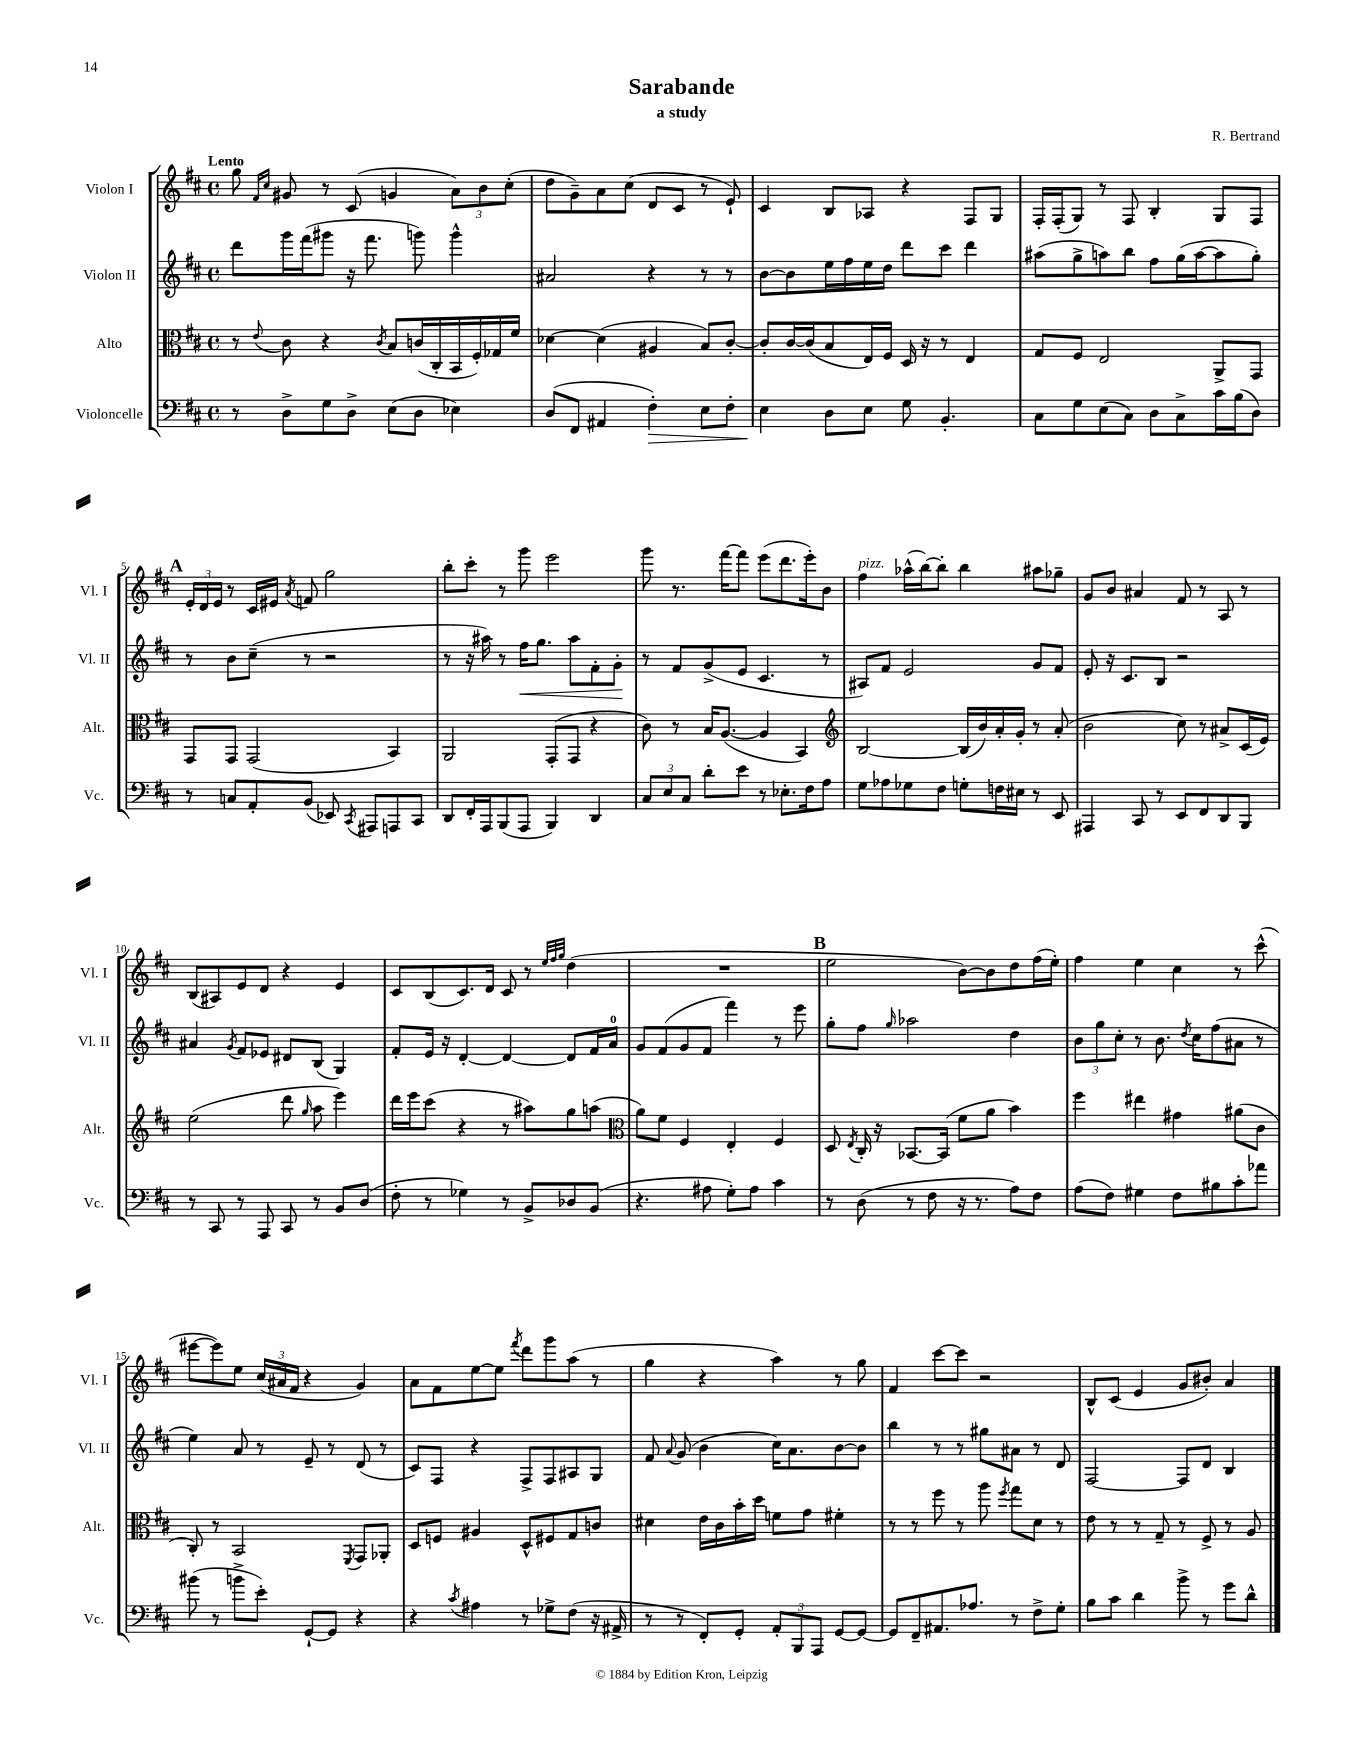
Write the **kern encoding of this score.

**kern	**dynam	**kern	**kern	**dynam	**kern
*part4	*part4	*part3	*part2	*part2	*part1
*staff4	*staff4	*staff3	*staff2	*staff2	*staff1
*I"Violoncelle	*	*I"Alto	*I"Violon II	*	*I"Violon I
*I'Vc.	*	*I'Alt.	*I'Vl. II	*	*I'Vl. I
*clefF4	*	*clefC3	*clefG2	*	*clefG2
*k[f#c#]	*	*k[f#c#]	*k[f#c#]	*	*k[f#c#]
*M4/4	*	*M4/4	*M4/4	*	*M4/4
*met(c)	*	*met(c)	*met(c)	*	*met(c)
=1	=1	=1	=1	=1	=1
!	!	!	!	!	!LO:TX:a:B:t=Lento
8r	.	8r	8ddd\L	.	8gg\
.	.	.	.	.	16qqf#/LL
.	.	8qqe/	.	.	16qqcc#/JJ
8D^\L	.	8c#\	16ggg\L	.	8g#X/
.	.	.	(16fff#\J	.	.
8G\	.	4r	8ggg#X\J	.	8r
8D^\J	.	.	16r	.	(8c#/
.	.	.	8.fff#\	.	.
.	.	8qc#/	.	.	.
(8E\L	.	8B/L	.	.	4gn/
8D\J	.	(16cn/L	8gggn\)	.	.
.	.	16C#'/	.	.	.
4E-X\)	.	16BB/	4ggg^^\	.	12a\L)
.	.	16F#'/)	.	.	.
.	.	.	.	.	12b\
.	.	16G-X/	.	.	.
.	.	.	.	.	(12cc#'\J
.	.	16f#/JJ	.	.	.
=2	=2	=2	=2	=2	=2
(8D/L	.	[4d-X\	2a#X/	.	8dd\L
8FF#/J	.	.	.	.	8g~\)
4AA#X/	.	(4d-\]	.	.	8a\
.	.	.	.	.	(8cc#\J
!	!LO:HP:b	!	!	!	!
4F#'\)	>	4A#X/	4r	.	8d/L
.	.	.	.	.	8c#/J
8E\L	.	8B/L)	8r	.	8r
8F#'\J	.	[8c#'/J	8r	.	8e`/)
=3	=3	=3	=3	=3	=3
4E\	.	8c#'/L]	[8b\L	.	4c#/
.	.	[16c#/L	8b\]	.	.
.	.	(16c#/J]	.	.	.
8D\L	]	8B/	16ee\L	.	8B/L
.	.	.	16ff#\	.	.
8E\J	.	16E/L)	16ee\	.	8A-X/J
.	.	16F#/JJ	16dd\JJ	.	.
8G\	.	16D/	8ddd\L	.	4r
.	.	16r	.	.	.
4.BB'/	.	8r	8ccc#\J	.	.
.	.	4E/	4ddd\	.	8F#/L
.	.	.	.	.	8G/J
=4	=4	=4	=4	=4	=4
8C#\L	.	8G/L	(8aa#X\L	.	16F#'/LL
.	.	.	.	.	(16F#'/J
8G\	.	8F#/J	8gg^\	.	8G/J)
(8E\	.	2E/	8aan\)	.	8r
8C#\J)	.	.	8bb\J	.	8F#/
8D\L	.	.	8ff#\L	.	4B'/
8C#^\	.	.	(16gg\L	.	.
.	.	.	[16aa\J	.	.
16c#\L	.	8AA^/L	8aa\]	.	8G/L
(16B\J	.	.	.	.	.
8D\J)	.	8GG/J	8gg'\J)	.	8F#/J
!!LO:LB:g=z
!!LO:REH:place=s1:t=A
=5	=5	=5	=5	=5	=5
8r	.	8GG/L	8r	.	24e'/LL
.	.	.	.	.	24d/
.	.	.	.	.	24e/JJ
8Cn/L	.	8GG/J	8b\L	.	8r
8AA'/	.	(2GG/	(8cc#~\J	.	16c#/LL
.	.	.	.	.	16e#X/JJ
.	.	.	.	.	8qa/
(8BB/J	.	.	8r	.	8fn/
8EE-X/)	.	.	2r	.	2gg\
8qCC#/	.	.	.	.	.
8AAA#X/L	.	.	.	.	.
8AAAn/	.	4BB/)	.	.	.
8CC#/J	.	.	.	.	.
=6	=6	=6	=6	=6	=6
8DD/L	.	2AA/	8r	.	8bb'\L
16FF#'/L	.	.	16r	.	8ccc#'\J
16AAA/J	.	.	16aa#X\)	.	.
(8BBB/	.	.	8r	.	8r
!	!	!	!	!LO:HP:b	!
8AAA/J	.	.	16ff#\KL	<	8ggg\
.	.	.	8.gg\J	.	.
4BBB/)	.	(8GG'/L	.	.	2eee\
.	.	8GG/J	8aa#\L	.	.
4DD/	.	4r	8f#'\	.	.
.	.	.	8g'\J	.	.
.	.	.	.	[	.
=7	=7	=7	=7	=7	=7
12C#/L	.	8c#\)	8r	.	8ggg\
12E/	.	.	.	.	.
.	.	8r	8f#/L	.	8.r
12C#/J	.	.	.	.	.
8d'\L	.	16B/KL	(8g^/	.	.
.	.	([8.A/J	.	.	[16fff#\KL
8e\J	.	.	8e/J	.	8fff#\J]
8r	.	4A/]	4.c#/	.	(8eee\L
8.E-X'\L	.	.	.	.	8.ddd\
.	.	4BB/)	.	.	.
16F#\k	.	.	.	.	16eee'\k)
8A\J	.	.	8r	.	8b\J
=8	=8	=8	=8	=8	=8
*	*	*clefG2	*	*	*
!	!	!	!	!	!LO:TX:a:i:t=pizz.
8G\L	.	[2B/	8A#X/L)	.	4ff#\
8A-X\	.	.	8f#/J	.	.
8G-X\	.	.	2e/	.	(16aa-X^^\LL
.	.	.	.	.	[16bb\J)
8F#\J	.	.	.	.	8bb'\J]
8Gn'\L	.	(16B/LL]	.	.	4bb\
.	.	16b/)	.	.	.
16Fn\L	.	16a'/	.	.	.
16E#X\JJ	.	16g'/JJ	.	.	.
8r	.	8r	8g/L	.	8aa#X\L
8EE/	.	(8a'/	8f#/J	.	8gg-X~\J
=9	=9	=9	=9	=9	=9
4AAA#X/	.	2b\	8e'/	.	8g/L
.	.	.	16r	.	8b/J
.	.	.	8.c#/L	.	.
8CC#/	.	.	.	.	4a#X/
8r	.	.	8B/J	.	.
8EE/L	.	8cc#\)	2r	.	8f#/
8FF#/	.	8r	.	.	8r
8DD/	.	8a#X^/L	.	.	8A/
8BBB/J	.	(16c#/L	.	.	8r
.	.	16e/JJ)	.	.	.
!!LO:LB:g=z
=10	=10	=10	=10	=10	=10
8r	.	(2ee\	4a#X/	.	(8B/L
8CC#/	.	.	.	.	8A#X/)
.	.	.	8qg/	.	.
8r	.	.	8f#/L	.	8e/
8AAA/	.	.	8e-X/J	.	8d/J
8CC#/	.	8ddd\	8d#X/L	.	4r
.	.	16qqgg/	.	.	.
8r	.	8aa\	(8B/J	.	.
8BB/L	.	4eee\)	4G/)	.	4e/
(8D/J	.	.	.	.	.
=11	=11	=11	=11	=11	=11
8F#'\	.	16ddd\LL	8f#'/L	.	8c#/L
.	.	16eee\J	.	.	.
8r	.	(8ccc#\J	16e/Jk	.	(8B/
.	.	.	16r	.	.
4G-X\)	.	4r	[4d'/	.	8.c#/)
.	.	.	.	.	16d/Jk
8r	.	8r	4d/_	.	8c#/
8BB^/L	.	8aa#X\L)	.	.	8r
.	.	.	.	.	32qqee/LLL
.	.	.	.	.	32qqff#/
.	.	.	.	.	32qqgg/JJJ
8D-X/	.	8gg\	8d/L]	.	(4dd\
(8BB/J	.	(8aan\J	16f#/L	.	.
.	.	.	16a/JJ	.	.
=12	=12	=12	=12	=12	=12
*	*	*clefC3	*	*	*
4.r	.	8a\L)	8g/L	.	1r
.	.	8f#\J	(8f#/	.	.
.	.	4F#/	8g/	.	.
8A#X\	.	.	8f#/J	.	.
8G'\L)	.	4E'/	4fff#\)	.	.
8A#\J	.	.	.	.	.
4c#\	.	4F#/	8r	.	.
.	.	.	8eee\	.	.
!!LO:REH:place=s1:t=B
=13	=13	=13	=13	=13	=13
8r	.	8D/	8gg'\L	.	2ee\
.	.	8qE/	.	.	.
(8D\	.	16C#'/	8ff#\J	.	.
.	.	16r	.	.	.
.	.	.	16qqgg/	.	.
8r	.	[8.BB-X/L	2aa-X\	.	.
8F#\	.	.	.	.	.
.	.	(16BB-/Jk]	.	.	.
16r	.	8f#\L	.	.	[8b\L)
8.r	.	.	.	.	.
.	.	8a\J	.	.	8b\]
8A\L)	.	4b\)	4dd\	.	8dd\
8F#\J	.	.	.	.	(16ff#\L
.	.	.	.	.	16ee'\JJ)
=14	=14	=14	=14	=14	=14
(8A\L	.	4ff#\	12b\L	.	4ff#\
.	.	.	12gg\	.	.
8F#\J)	.	.	.	.	.
.	.	.	12cc#'\J	.	.
4G#X\	.	4ee#X\	8r	.	4ee\
.	.	.	8.b\	.	.
8F#\L	.	4g#X\	.	.	4cc#\
.	.	.	8qdd/	.	.
.	.	.	16cc#\KL	.	.
8B#X\	.	.	(8ff#\	.	.
8c#'\	.	(8a#X\L	8a#X\J	.	8r
8a-X\J	.	8c#\J	8r	.	(8ccc#^^\
!!LO:LB:g=z
=15	=15	=15	=15	=15	=15
(8b#X\	.	8C#'/)	4ee\)	.	[8eee#X\L
8r	.	8r	.	.	8eee#\])
8bn^\L	.	2BB/	8a/	.	8ee\J
8e'\J)	.	.	8r	.	(24cc#/LL
.	.	.	.	.	24a#X/
.	.	.	.	.	24f#/JJ
[8GG`/L	.	.	8e~/	.	4r
8GG/J]	.	.	8r	.	.
.	.	8qFF#/	.	.	.
4r	.	8GG/L	(8d/	.	4g/)
.	.	8AA-X'/J	8r	.	.
=16	=16	=16	=16	=16	=16
4r	.	8D/L	8c#/L)	.	8a\L
.	.	8Fn/J	8F#/J	.	8f#\
8qc#/	.	.	.	.	.
4A#X\	.	4A#X/	4r	.	[8ee\
.	.	.	.	.	8ee\J]
.	.	.	.	.	8qfff#/
8r	.	8D^^/L	8F#^/L	.	8ddd\L
8G-X^\L	.	8F#X/	8F#/	.	8ggg\
(8F#\J	.	8G/	8A#X/	.	(8aa\J
16r	.	8cn/J	8G/J	.	8r
16AA#X^/	.	.	.	.	.
=17	=17	=17	=17	=17	=17
8r	.	4d#X\	8f#/	.	4gg\
.	.	.	8qqa/	.	.
8r	.	.	(8g/	.	.
8FF#'/L)	.	16e\LL	4b\	.	4r
.	.	16c#\	.	.	.
8GG'/J	.	16b'\	.	.	.
.	.	16dd\JJ	.	.	.
12AA'/L	.	8fn\L	16cc#\KL)	.	4aa\)
.	.	.	8.a\	.	.
12BBB/	.	.	.	.	.
.	.	8g\J	.	.	.
12AAA/J	.	.	.	.	.
[8GG/L	.	4f#X'\	[8b\	.	8r
8GG/J_	.	.	8b\J]	.	8gg\
=18	=18	=18	=18	=18	=18
8GG/L]	.	8r	4bb\	.	4f#/
8FF#~/	.	8r	.	.	.
8.AA#X/	.	8ff#\	8r	.	[8ccc#\L
.	.	8r	8r	.	8ccc#\J]
8.A-X/J	.	.	.	.	.
.	.	8aa\	8gg#X\L	.	2r
.	.	8qff#/	.	.	.
8r	.	8gg\L	8a#X\J	.	.
8F#^\L	.	8d\J	8r	.	.
8G'\J	.	8r	8d/	.	.
=19	=19	=19	=19	=19	=19
8B\L	.	8e\	[2F#/	.	8B^^/L
8c#\J	.	8r	.	.	(8c#/J
4d\	.	8r	.	.	4e/
.	.	8G~/	.	.	.
8b^\	.	8r	8F#/L]	.	8g/L
8r	.	8F#^/	8d/J	.	8b#X'/J)
8g\L	.	8r	4B/	.	4a/
8d^^\J	.	8A/	.	.	.
==	==	==	==	==	==
*-	*-	*-	*-	*-	*-
